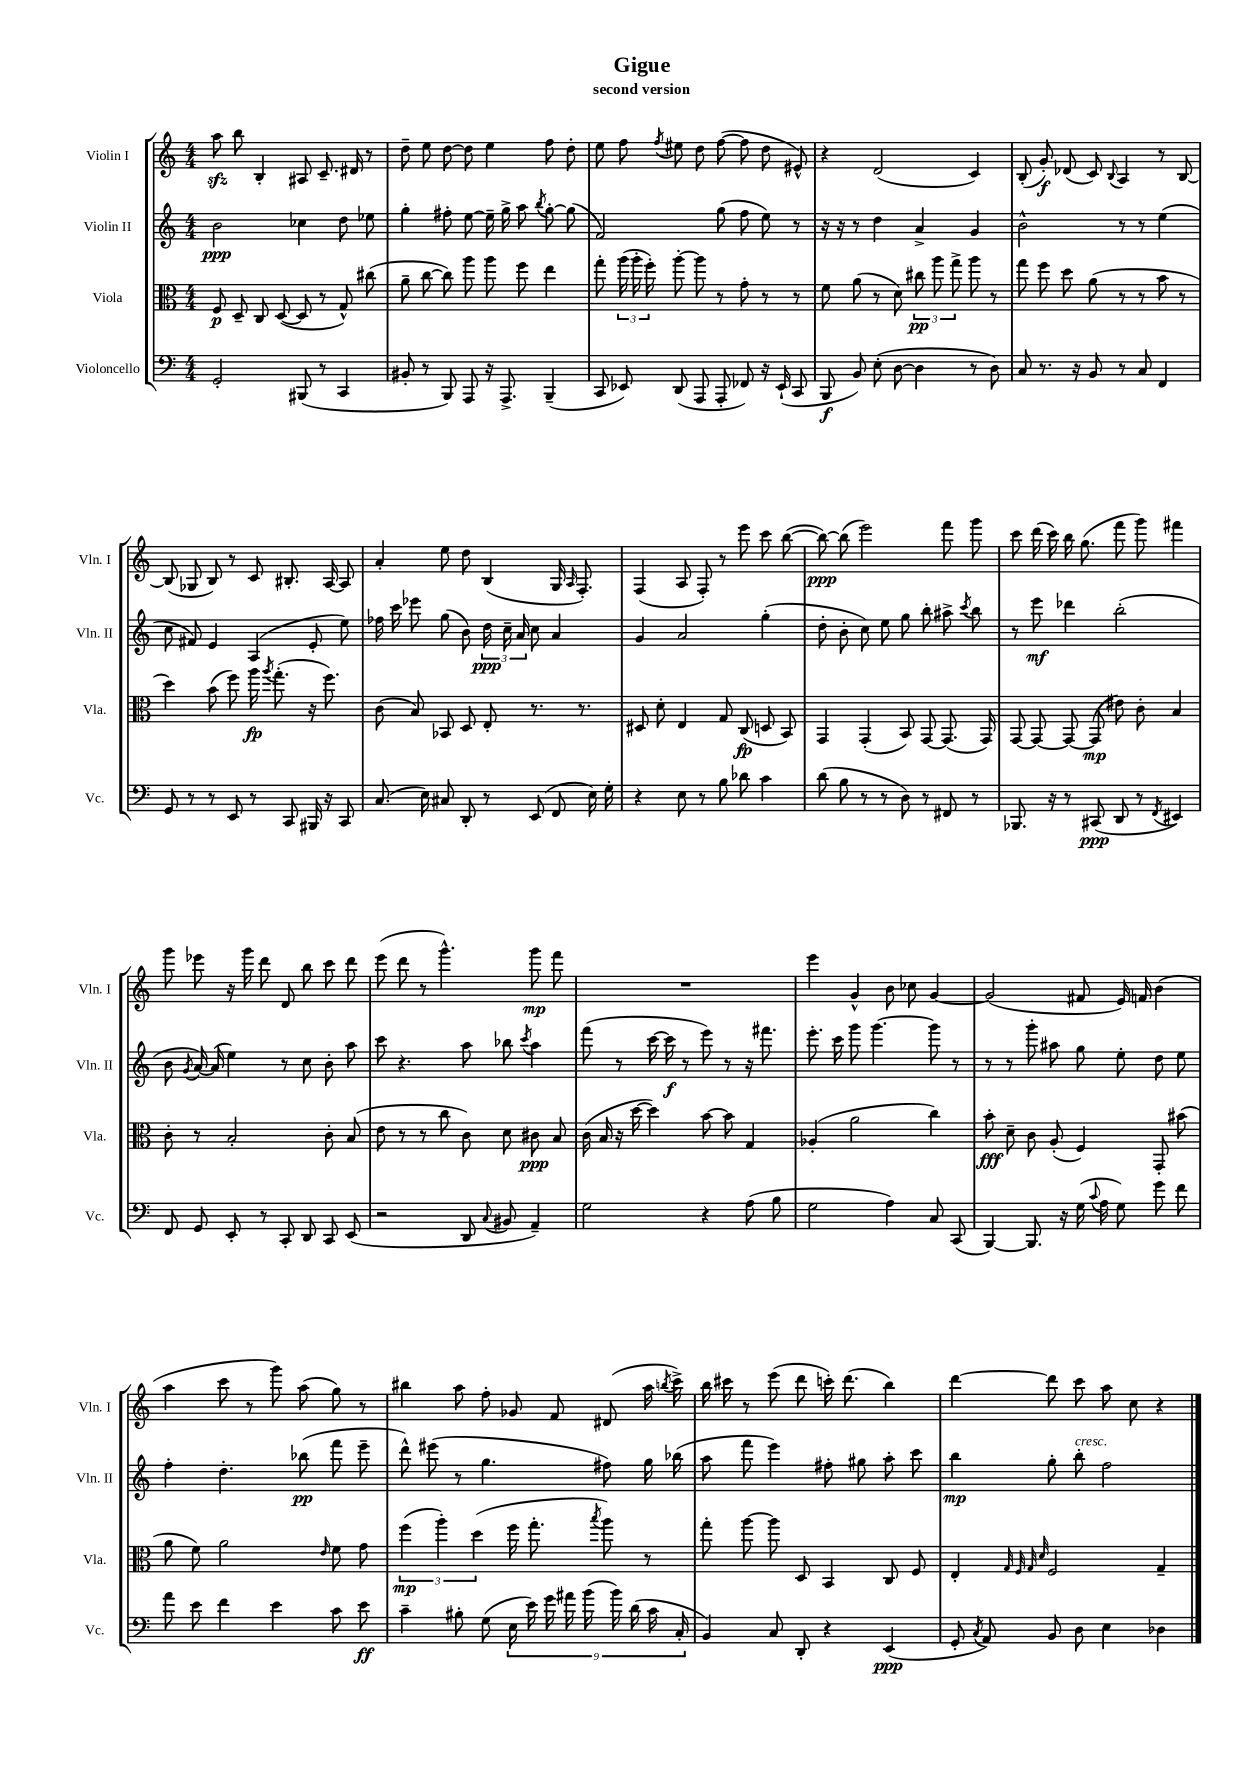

**kern	**kern	**kern	**kern
*staff4	*staff3	*staff2	*staff1
*clefF4	*clefC3	*clefG2	*clefG2
*k[]	*k[]	*k[]	*k[]
*M4/4	*M4/4	*M4/4	*M4/4
2GG'	8F	2b	8aa
.	8D~	.	8bb
.	8C	.	4B'
.	([8D	.	.
(8BBB#	8D]	4cc-	8A#
8r	8r	.	8.c~
4CC	8G^^)	8dd	.
.	.	.	16d#
.	(8cc#	8ee-	8r
=	=	=	=
8BB#'	8a~	4gg'	8dd~
8r	[8cc	.	8ee
8BBB)	8cc])	8ff#'	[8dd
8AAA	8aa	[8ee	8dd]
16r	8aa	16ee~]	4ee
8.AAA^	.	16gg^	.
.	8ff	8aa	.
.	.	8qbb	.
(4BBB~	4ee	[8gg'	8ff
.	.	(8gg]	8dd'
=	=	=	=
8CC	8gg'	2f)	8ee
8EE-)	(24aa	.	8ff
.	24aa'	.	.
.	24ff')	.	.
.	.	.	8qff
(8DD	[8aa'	.	8ee#
8AAA	8aa]	.	8dd
8AAA'	8r	(8gg	([8ff
8FF-)	8g'	8ff	8ff]
16r	8r	8ee)	8dd
(16EE-`	.	.	.
8CC	8r	8r	8e#^^)
=	=	=	=
8BBB	8f	16r	4r
.	.	16r	.
8BB)	(8a	8r	.
(8E'	8r	4dd	(2d
[8D	8d)	.	.
4D]	12cc#	4a^	.
.	12aa	.	.
.	12gg^	.	.
8r	8aa	4g	4c)
8D)	8r	.	.
=	=	=	=
8C	8gg	2b^^	(8B'
8.r	8ff	.	8g')
.	8dd	.	(8d-
16r	.	.	.
8BB	(8a	.	8c)
.	.	.	8qqB
8r	8r	8r	4A
8C	8r	8r	.
4FF	8b	(4ee	8r
.	8r	.	[8B
=	=	=	=
8GG	4dd)	8cc	(8B]
8r	.	8f#)	8G-
8r	(8b	4e	8B)
8EE	8ff)	.	8r
8r	16aa	(4A	8c
.	8qaa	.	.
.	(8.gg'	.	.
8CC	.	.	8.B#'
16BBB#	16r	8e'	.
16r	8.ff)	.	[16A
8CC	.	8ee)	8A]
=	=	=	=
(8.C	(8c	16ff-	4a'
.	.	16ccc	.
.	8B)	8eee-	.
16E)	.	.	.
8C#	8BB-	(8gg	8ee
8DD'	8D	8b)	8dd
8r	8E'	24dd	(4B
.	.	24cc~	.
.	.	24a	.
(8EE	8.r	8cc	.
8FF	.	4a	16G
.	.	.	16qqA
.	8.r	.	8.F')
16E)	.	.	.
16G'	.	.	.
=	=	=	=
4r	8D#	4g	(4F
.	8d'	.	.
8E	4E	2a	8A
8r	.	.	8F')
8B	8G	.	8r
8d-	(8C	.	8eee
4c	8D	(4gg'	8ccc
.	8BB)	.	([8bb
=	=	=	=
(8d	4GG	8dd'	8bb_)
8B	.	8b'	(8bb]
8r	(4GG'	8cc)	2eee)
8r	.	8ee	.
8D)	8BB)	8gg	.
8r	[8GG	8bb'	.
8FF#	(8.GG]	8aa#^	8fff
.	.	8qccc	.
8r	.	8bb	8ggg
.	16GG)	.	.
=	=	=	=
8.BBB-	[8GG	8r	8ccc
.	8GG_	8eee	(16ddd
16r	.	.	16ccc)
8r	8GG_	4ddd-	16bb
.	.	.	(8.gg
(8CC#	(8GG]	.	.
8DD	8e#)	(2bb'	8fff
8r	8c'	.	8ggg)
8qFF	.	.	.
4EE#)	4B	.	4fff#
=	=	=	=
8FF	8c'	8b	8ggg
.	.	8qg	.
8GG	8r	[16a)	8eee-
.	.	(16a]	.
8EE'	2B'	4ee)	16r
.	.	.	16ggg
8r	.	.	8ddd
8CC'	.	8r	8d
8DD	.	8cc	8bb
8CC	8c'	8b'	8ccc
(8EE	(8B	8aa	8ddd
=	=	=	=
2r	8e	8ccc	(8eee
.	8r	4.r	8ddd
.	8r	.	8r
.	8cc	.	4.ggg^^)
8DD	8c)	8aa	.
8qqC	.	.	.
8BB#	8d	8bb-	.
.	.	8qccc	.
4AA~)	8c#	4aa	8ggg
.	8B	.	8fff
=	=	=	=
2G	(16c	(8fff	1r
.	16B	.	.
.	16r	8r	.
.	[16dd	.	.
.	4dd])	[16ccc	.
.	.	16ccc]	.
.	.	8r	.
4r	[8b	8eee)	.
.	8b]	8r	.
(8A	4G	16r	.
.	.	8.fff#	.
8B	.	.	.
=	=	=	=
2G	(4A-'	8.eee'	4eee
.	.	16ccc	.
.	2a	8ggg	4g^^
.	.	[4.ggg	.
4A)	.	.	8b
.	.	.	8cc-
8C	4cc)	8ggg]	[4g
(8CC	.	8r	.
=	=	=	=
[4BBB)	8b'	8r	(2g]
.	8d~	8r	.
8.BBB]	8c	8ggg'	.
.	(8A'	8aa#	.
16r	.	.	.
(16G	4F)	8gg	8f#
8qqc	.	.	.
16A	.	.	.
8G)	.	8ee'	16e)
.	.	.	16f
8g	8GG'	8dd	(4b
8f	(8b#	8ee	.
=	=	=	=
8a	8a	4ff'	4aa
8e	8f)	.	.
4f	2a	4.dd'	8ccc
.	.	.	8r
4e	.	.	8ggg)
.	.	(8bb-	(8aa
.	16qqe	.	.
8c	8f	8fff	8gg)
8e	8g	8eee~	8r
=	=	=	=
4c~	(6ff	8ddd^^)	4bb#
.	.	(8eee#	.
.	6aa')	.	.
8B#'	.	8r	8aa
.	(6dd	.	.
(8G	.	4.gg	8ff'
18E	16ff	.	8g-
18e)	.	.	.
.	8.gg'	.	.
18g	.	.	.
.	.	.	8f
18a#	.	.	.
(18b	.	.	.
.	8qbb	.	.
.	8aa)	8ff#)	(8d#
18b)	.	.	.
(18d	.	.	.
.	8r	16gg	16aa
18c	.	.	.
.	.	.	8qbb
.	.	(16bb-	16ccc^)
18C'	.	.	.
=	=	=	=
4BB)	8gg'	8aa	16bb
.	.	.	16ccc#
.	[8aa	8fff	8r
8C	8aa]	4eee)	(8eee
8DD'	8D	.	8ddd
4r	4BB	8ff#'	16ccc')
.	.	.	(8.ddd
.	.	8gg#	.
(4EE	8C	8aa'	4bb)
.	8F	8ccc	.
=	=	=	=
8GG'	4E'	4bb	[4ddd
8qC	.	.	.
8AA)	.	.	.
.	32qqG	.	.
.	32qqF	.	.
.	32qqG	.	.
.	32qqd	.	.
8BB	2F	8gg'	8ddd]
8D	.	8bb'	8ccc
4E	.	2ff	8aa
.	.	.	8cc
4D-	4G~	.	4r
==	==	==	==
*-	*-	*-	*-
